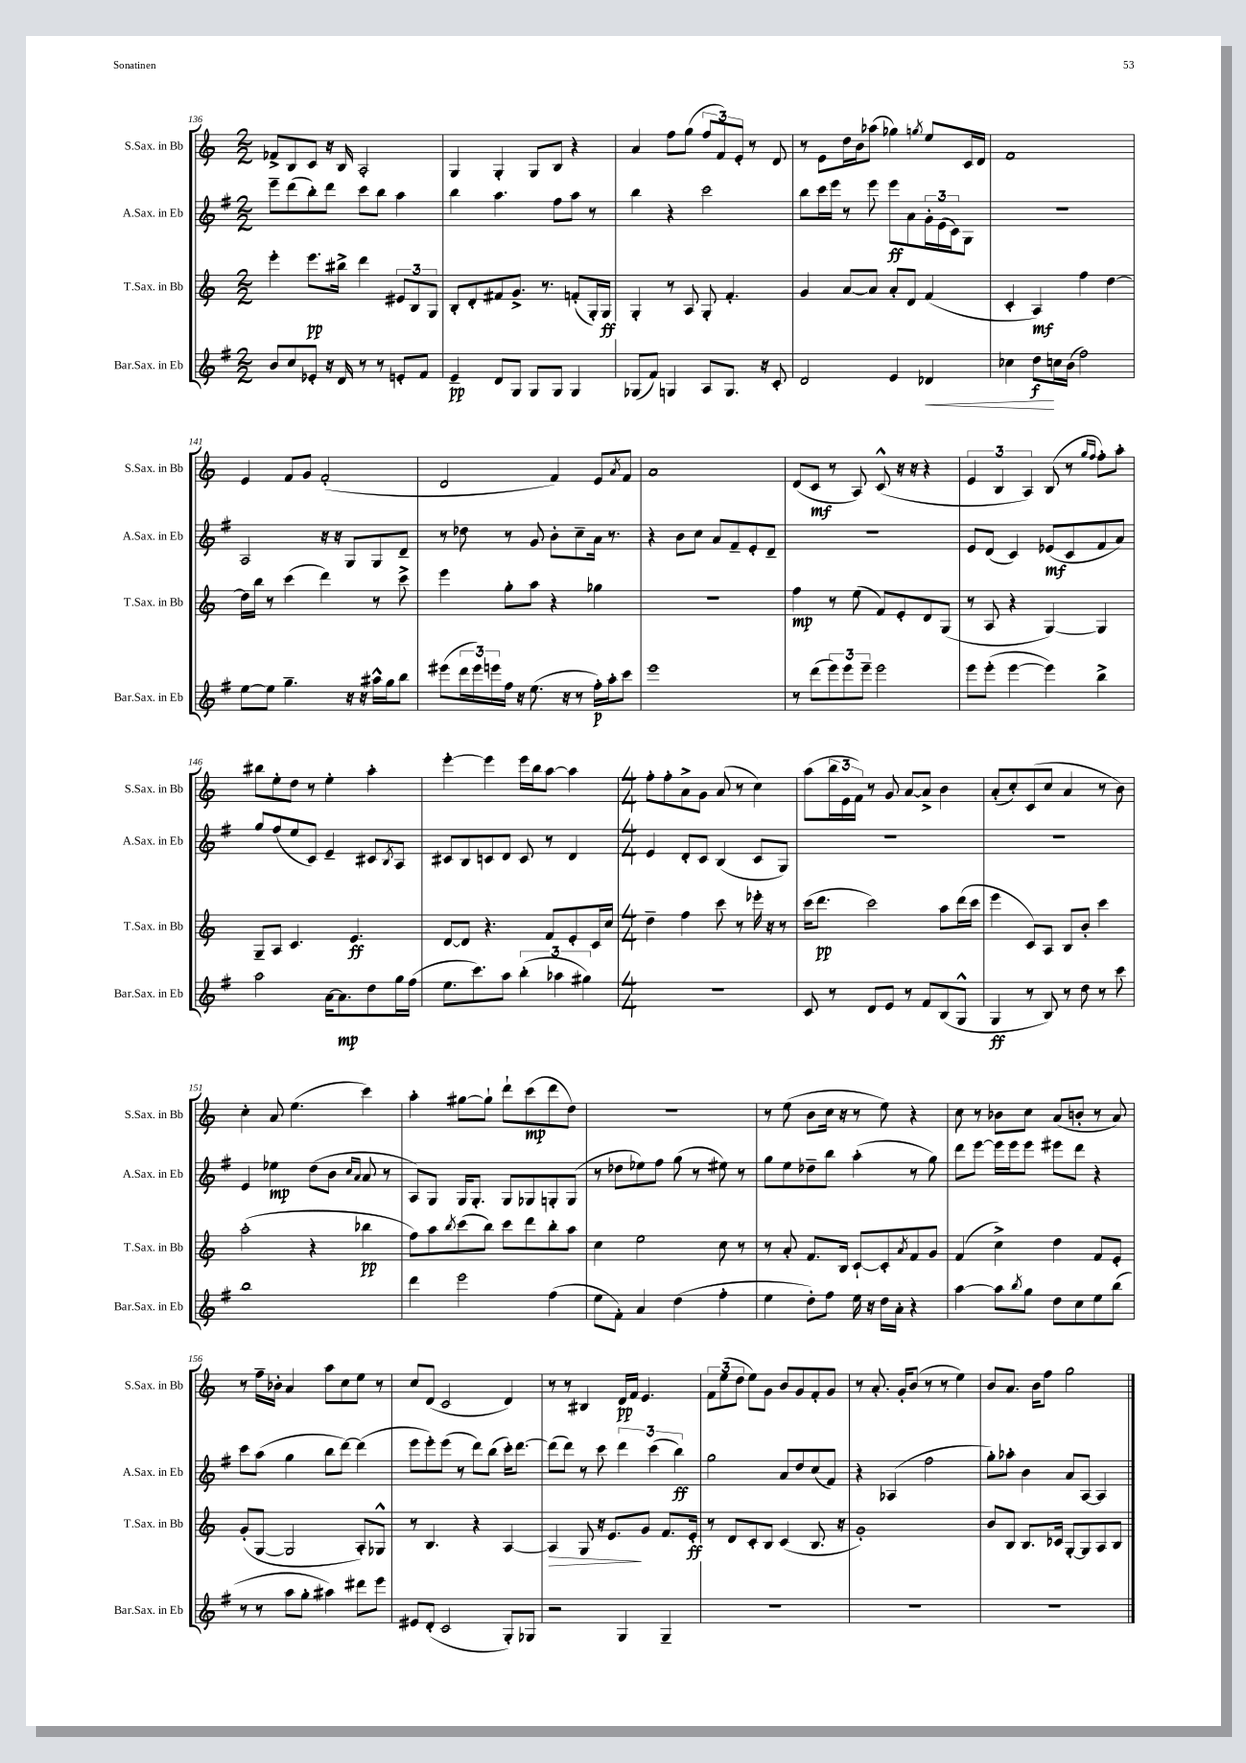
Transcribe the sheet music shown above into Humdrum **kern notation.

**kern	**kern	**kern	**kern
*staff4	*staff3	*staff2	*staff1
*clefG2	*clefG2	*clefG2	*clefG2
*k[f#]	*k[]	*k[f#]	*k[]
*M2/2	*M2/2	*M2/2	*M2/2
8b	4eee'	8eee~	8f-^
8cc	.	(8ddd	8B
8e-'	8.eee	8bb')	8c
16r	.	8ddd	16r
16d	16bb#^	.	16B
8r	4ddd	8ccc	2A'
8r	.	8bb	.
8e'	12e#	4aa	.
.	12B	.	.
8f#	.	.	.
.	12G	.	.
=	=	=	=
4e~	8B'	4bb	4G
.	8d'	.	.
8d	8f#	4.aa	4G'
8G	8.g^	.	.
8G	.	.	8G
.	8.r	.	.
8G	.	8ff#	8B
4G	(8f'	8aa	4r
.	16G')	8r	.
.	16G	.	.
=	=	=	=
(8G-	4G'	4bb	4a
8f#)	.	.	.
4G	8r	4r	8ff
.	8A	.	(8gg
8A	8G'	2ccc	12ff
.	.	.	12f)
8.G	4.f'	.	.
.	.	.	12e'
.	.	.	8r
16r	.	.	.
8c'	.	.	8d
=	=	=	=
2d	4g	8bb	8r
.	.	16ccc	8e
.	.	16eee	.
.	[8a	8r	16dd
.	.	.	16b
.	8a]	8eee	(8aa-
4e	8a'	8eee	4gg-)
.	8d	8a	.
.	.	.	8qgg
4d-	(4f	24g'	8ee
.	.	(24e	.
.	.	24c)	.
.	.	8G	16c
.	.	.	16d
=	=	=	=
4cc-	4c'	1r	1f
8dd	4A)	.	.
16cc	.	.	.
(16b	.	.	.
2ff#)	4ff	.	.
.	[4dd	.	.
=	=	=	=
[8ee	16dd]	2A	4e
.	16bb	.	.
8ee]	8r	.	.
4.gg~	(4ccc	.	8f
.	.	.	8g
.	4ddd)	16r	(2f'
.	.	16r	.
16r	.	8G	.
16r	.	.	.
16aa#^^	8r	8G	.
16gg	.	.	.
8bb	8ccc^	8d~	.
=	=	=	=
(8eee#	4eee	8r	2d
24ddd	.	8dd-	.
24eee#)	.	.	.
24eee	.	.	.
16ff#	8gg'	8r	.
16r	.	.	.
(8.ee	8aa	8g	.
.	4r	8b'	4f)
16r	.	.	.
8r	.	8cc~	.
16ff#')	4gg-	16a	8e
16aa'	.	8.r	.
.	.	.	8qa
8ccc	.	.	8f
=	=	=	=
1eee	1r	4r	1a
.	.	8b	.
.	.	8cc	.
.	.	8a	.
.	.	8f#~	.
.	.	8e'	.
.	.	8d~	.
=	=	=	=
8r	4ff	1r	(8d
(8ddd	.	.	8c
12eee)	8r	.	8r
12eee	.	.	.
.	(8ee	.	8A)
12eee~	.	.	.
2eee	8f)	.	(8c^^
.	8e'	.	16r
.	.	.	16r
.	8d	.	4r
.	(8G	.	.
=	=	=	=
8eee	8r	8e	6e
(8eee'	8A	(8d	.
.	.	.	6B
[4eee	4r	4c)	.
.	.	.	6A)
4eee])	[4G)	(8e-	(8B
.	.	8c	8r
.	.	.	16qqgg
.	.	.	16qqff
4bb^	4G]	8f#	8ff')
.	.	8a)	8aa'
=	=	=	=
2aa	8G~	8gg	8bb#
.	8A	(8ff#	8ee'
.	4.c	8ee	8dd
.	.	8c)	8r
[16a	.	4e~	4ee'
8.a]	.	.	.
.	4.e	.	.
8dd	.	8c#	4aa'
.	.	8qB	.
16gg	.	8A	.
(16ff#	.	.	.
=	=	=	=
8.ee	[8d	8c#	[4eee'
.	8d]	8B	.
8.ccc)	.	.	.
.	4.r	8c	4eee]
8aa	.	8d	.
(6bb'	.	8c	16eee
.	.	.	16bb
.	8f	8r	[8aa
6aa-	.	.	.
.	8e'	4d	4aa]
6gg#)	.	.	.
.	16c	.	.
.	16cc	.	.
=	=	=	=
*M4/4	*M4/4	*M4/4	*M4/4
1r	4dd~	4e	8ff'
.	.	.	8ff'
.	4ff	8d'	8a^
.	.	8c	8g
.	8ccc	(4B	(8a
.	8r	.	8r
.	16eee-'	8c	4cc)
.	16r	.	.
.	8r	8G)	.
=	=	=	=
8c	(16ccc	1r	(8aa
.	8.ddd	.	.
8r	.	.	24bb
.	.	.	24e
.	.	.	24f)
8d	2ccc)	.	8r
8e	.	.	8g
8r	.	.	[8a
8f#	.	.	8a^]
(8B	8aa	.	4b
8G^^	(16ddd	.	.
.	16ccc	.	.
=	=	=	=
4G	4eee	1r	(8a'
.	.	.	8cc')
8r	8c)	.	(8c
8B)	8A	.	8cc
8r	8B	.	4a
8dd	8b'	.	.
8r	4ccc	.	8r
8ccc	.	.	8b)
=	=	=	=
1bb	(2aa'	4e	4cc'
.	.	4ee-	8a
.	.	.	(4.ee
.	4r	(8dd	.
.	.	8b	.
.	.	16qqcc	.
.	.	16qqa	.
.	4bb-	8a	4ccc)
.	.	8r	.
=	=	=	=
4ddd	8ff)	8A)	4aa'
.	8aa	8G	.
.	8qbb	.	.
2eee	(8ccc	16G	[8gg#
.	.	8.G'	.
.	8bb)	.	8gg#`]
.	8ccc	8G	8ddd`
.	8ddd	8G-	(8ccc
(4ff#	8bb'	8G'	8ddd
.	8aa	(8G	8dd)
=	=	=	=
8ee	4cc	8r	1r
8f#')	.	8dd-	.
4a	2ee	8ee-)	.
.	.	8ff#	.
(4dd	.	(8gg	.
.	.	8r	.
4ff#'	8cc	8ee#)	.
.	8r	8r	.
=	=	=	=
4ee	8r	8gg	8r
.	8a'	8ee	(8ee
8dd')	8.f	8dd-~	8b
8ff#	.	8bb	16cc
.	16B	.	16r
16ee	[8c`	(4aa'	8r
16r	.	.	.
16dd	8c']	.	8ee)
16a'	.	.	.
.	8qa	.	.
4r	8f	8r	4r
.	8g	8gg)	.
=	=	=	=
[4aa	(4f	8ddd	8cc
.	.	[8eee	8r
8aa]	4cc^)	16eee]	8b-
.	.	16eee	.
8qbb	.	.	.
8gg	.	8eee	8cc
8dd	4dd	8eee#	(8a
8cc	.	8ddd	8b'
8ee	8f	4r	8r
(8bb	8e'	.	8a)
=	=	=	=
8r	(8g'	8ccc	8r
8r	[8G	(8aa	16ff~
.	.	.	16b-'
8aa	2G]	4gg	4a
8gg'	.	.	.
4aa#)	.	8bb	8aa
.	.	[8ddd)	8cc
8ddd#	8A')	(4ddd]	8ee
8eee	8G-^^	.	8r
=	=	=	=
8e#	8r	8eee	8cc
(8d'	4.B	8eee')	(8d
2c	.	(8eee	2c
.	.	8r	.
.	4r	8ddd)	.
.	.	(8bb	.
8G')	[4A	16ccc')	4d)
.	.	[8.ddd	.
8G-	.	.	.
=	=	=	=
2r	4A]	(8ddd]	8r
.	.	8ddd)	8r
.	8G	8r	4B#
.	16r	8ccc	.
.	8.e	.	.
4G	.	6ddd	16d
.	.	.	16f
.	8g	.	4.e
.	.	(6ccc	.
4G~	8.f	.	.
.	.	6bb)	.
.	16e'	.	.
=	=	=	=
1r	8r	2gg	12f
.	.	.	(12ee
.	8d	.	.
.	.	.	12dd
.	8c'	.	8ee)
.	8B	.	8g
.	(4c	8a	8b
.	.	8dd	8g
.	8.B	(8cc	8f'
.	.	8f#)	8g
.	16r	.	.
=	=	=	=
1r	1g')	4r	8r
.	.	.	8.a'
.	.	(4A-	.
.	.	.	16g'
.	.	.	(8b
.	.	2ff#	8r
.	.	.	8r
.	.	.	4ee)
=	=	=	=
1r	8b	8gg')	8b
.	8B	8aa-'	8.a
.	8.B	4b	.
.	.	.	16b
.	.	.	8ff
.	16c-	.	.
.	[8G'	8a	2gg
.	8G]	[8A	.
.	8A	4A]	.
.	8B	.	.
==	==	==	==
*-	*-	*-	*-
